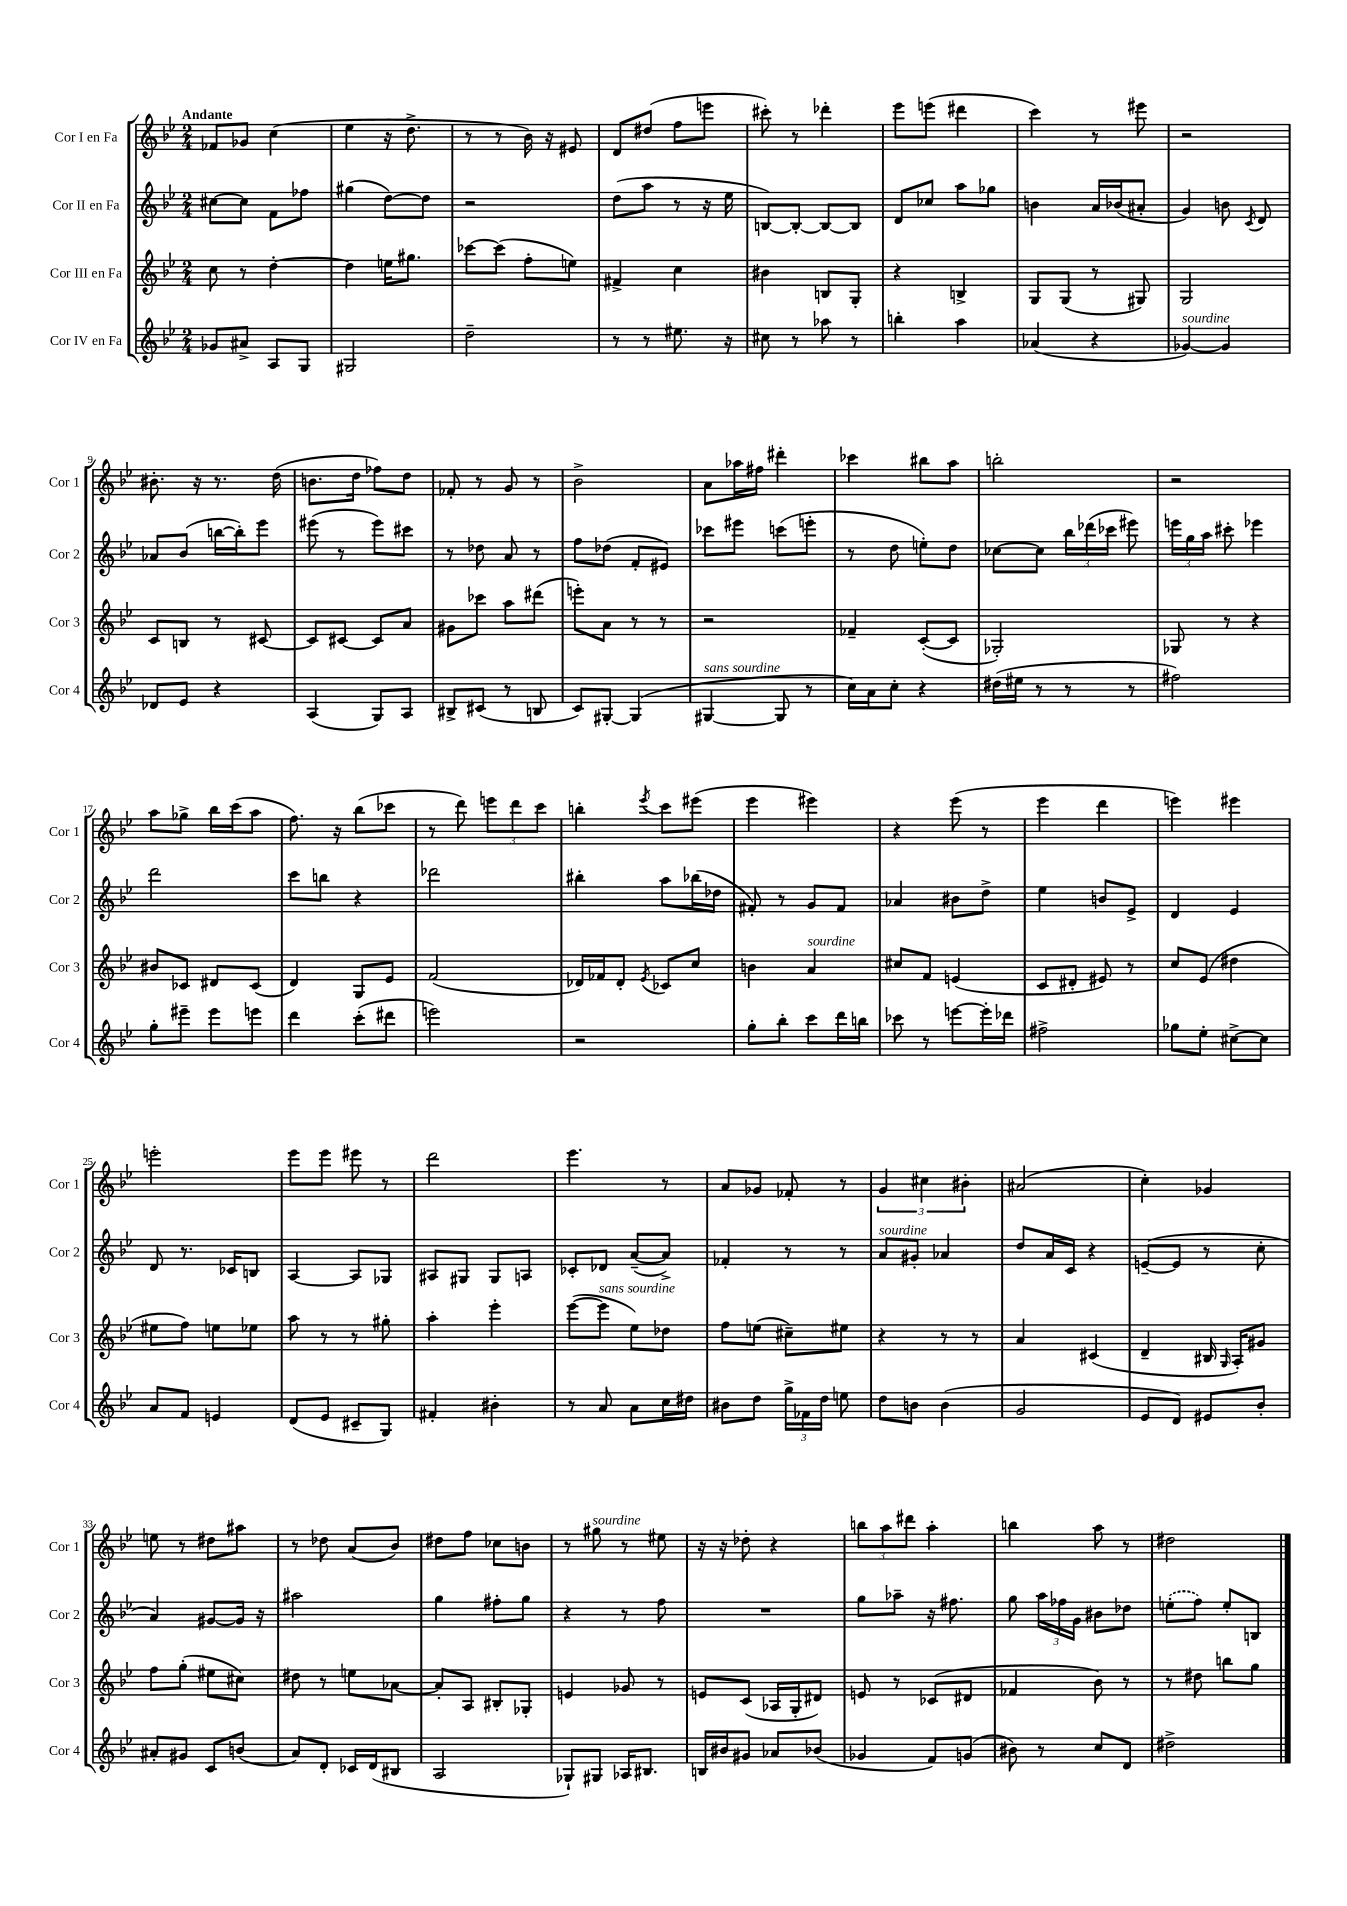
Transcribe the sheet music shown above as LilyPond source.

<<
\new StaffGroup <<
\new Staff = "s0" \with { instrumentName = "Cor I en Fa" shortInstrumentName = "Cor 1" } {
    \clef treble \key bes \major \numericTimeSignature \time 2/4 \tempo "Andante"
    \autoBeamOff fes'8[ ges'8] c''4( |
    ees''4 r16 d''8.-> |
    r8 r8 bes'16) r16 eis'8 |
    d'8[ dis''8]( f''8[ e'''8] |
    cis'''8-.) r8 des'''4-. |
    ees'''8[ e'''8]( dis'''4 |
    c'''4) r8 eis'''8 |
    r2 |
    bis'8.-. r16 r8. d''16( |
    b'8.[ d''16] fes''8[) d''8] |
    fes'8-. r8 g'8 r8 |
    bes'2-> |
    a'8[ aes''16 fis''16] dis'''4-. |
    ces'''4 bis''8[ a''8] |
    b''2-. |
    r2 |
    a''8[ ges''8]-> bes''16[ c'''16( a''8] |
    f''8.) r16 bes''8[( ces'''8] |
    r8 d'''8) \tuplet 3/2 { e'''8[ d'''8 c'''8] } |
    b''4-. \acciaccatura { ees'''8 } c'''8[ eis'''8]( |
    ees'''4 eis'''4) |
    r4 ees'''8( r8 |
    ees'''4 d'''4 |
    e'''4) eis'''4 |
    e'''2-. |
    ees'''8[ ees'''8] eis'''8 r8 |
    d'''2 |
    ees'''4. r8 |
    a'8[ ges'8] fes'8-. r8 |
    \tuplet 3/2 { g'4 cis''4 bis'4-. } |
    ais'2( |
    c''4-.) ges'4 |
    e''8 r8 dis''8[ ais''8] |
    r8 des''8 a'8[( bes'8]) |
    dis''8[ f''8] ces''8[ b'8] |
    r8 gis''8^\markup { \italic "sourdine" } r8 eis''8 |
    r16 r16 des''8-. r4 |
    \tuplet 3/2 { b''8[ a''8 dis'''8] } a''4-. |
    b''4 a''8 r8 |
    dis''2 \bar "|." |
}
\new Staff = "s1" \with { instrumentName = "Cor II en Fa" shortInstrumentName = "Cor 2" } {
    \clef treble \key bes \major \numericTimeSignature \time 2/4
    \autoBeamOff cis''8[~ cis''8] f'8[ fes''8] |
    gis''4( d''8[~) d''8] |
    r2 |
    d''8[( a''8] r8 r16 ees''16 |
    b8[~) b8]~-. b8[~ b8] |
    d'8[ ces''8] a''8[ ges''8] |
    b'4 a'16[ bes'16( ais'8]-. |
    g'4) b'8 \acciaccatura { c'8 } d'8 |
    aes'8[ bes'8]( b''16[~ b''16-.) ees'''8] |
    eis'''8( r8 eis'''8[) cis'''8] |
    r8 des''8 a'8 r8 |
    f''8[ des''8]( f'8[-. eis'8]) |
    ces'''8[ eis'''8] c'''8[( e'''8]-. |
    r8 d''8 e''8[-.) d''8] |
    ces''8[~ ces''8] \tuplet 3/2 { bes''16[ des'''16( ces'''16] } eis'''8) |
    \tuplet 3/2 { e'''16[ g''16 a''16] } cis'''8-. ees'''4 |
    d'''2 |
    c'''8[ b''8] r4 |
    des'''2 |
    bis''4-. a''8[ bes''16( des''16] |
    fis'8-.) r8 g'8[ fis'8] |
    aes'4 bis'8[ d''8]-> |
    ees''4 b'8[ ees'8]-> |
    d'4 ees'4 |
    d'8 r8. ces'16[ b8] |
    a4~ a8[ ges8] |
    ais8[ gis8] gis8[ a8] |
    ces'8[-. des'8] a'8[~--( a'8]->) |
    fes'4-. r8 r8 |
    a'8[^\markup { \italic "sourdine" } gis'8]-. aes'4 |
    d''8[ a'16 c'16] r4 |
    e'8[~--( e'8] r8 c''8-. |
    a'4) gis'8[~ gis'16] r16 |
    ais''2 |
    g''4 fis''8[-. g''8] |
    r4 r8 f''8 |
    R2 |
    g''8[ aes''8]-- r16 fis''8. |
    g''8 \tuplet 3/2 { a''16[ fes''16 g'16] } bis'8[ des''8] |
    \once \slurDashed e''8[-.( f''8]) e''8[-. b8] \bar "|." |
}
\new Staff = "s2" \with { instrumentName = "Cor III en Fa" shortInstrumentName = "Cor 3" } {
    \clef treble \key bes \major \numericTimeSignature \time 2/4
    \autoBeamOff c''8 r8 d''4~-. |
    d''4 e''16[ gis''8.] |
    ces'''8[~ ces'''8]( f''8[-. e''8]) |
    fis'4-> c''4 |
    bis'4 b8[ g8]-. |
    r4 b4-> |
    g8[ g8]( r8 gis8) |
    g2 |
    c'8[ b8] r8 cis'8~ |
    cis'8[ cis'8]~ cis'8[ a'8] |
    gis'8[ ces'''8] a''8[ dis'''8]( |
    e'''8[-.) a'8] r8 r8 |
    r2 |
    fes'4-- c'8[~-.( c'8] |
    ges2-.) |
    ges8 r8 r4 |
    bis'8[ ces'8] dis'8[ ces'8]( |
    d'4) g8[ ees'8] |
    f'2( |
    des'16[) fes'16 des'8]-. \acciaccatura { ees'8 } ces'8[ c''8] |
    b'4 a'4^\markup { \italic "sourdine" } |
    cis''8[ f'8] e'4( |
    c'8[ dis'8]-. eis'8) r8 |
    c''8[ ees'8]( dis''4 |
    eis''8[ f''8]) e''8[ ees''8] |
    a''8 r8 r8 gis''8-. |
    a''4-. ees'''4-. |
    ees'''8[~( ees'''8]^\markup { \italic "sans sourdine" } ees''8[) des''8] |
    f''8[ e''8]( cis''8[--) eis''8] |
    r4 r8 r8 |
    a'4 cis'4( |
    d'4-- bis16 \grace { g16 } a16[-.) gis'8] |
    f''8[ g''8]-.( eis''8[ cis''8]) |
    dis''8 r8 e''8[ aes'8]~ |
    aes'8[-. a8] bis8[-. ges8]-. |
    e'4 ges'8 r8 |
    e'8[ c'8]( aes16[ g16-. dis'8]) |
    e'8 r8 ces'8[( dis'8] |
    fes'4 bes'8) r8 |
    r8 dis''8 b''8[ g''8] \bar "|." |
}
\new Staff = "s3" \with { instrumentName = "Cor IV en Fa" shortInstrumentName = "Cor 4" } {
    \clef treble \key bes \major \numericTimeSignature \time 2/4
    \autoBeamOff ges'8[ ais'8]-> a8[ g8] |
    gis2 |
    d''2-- |
    r8 r8 eis''8. r16 |
    cis''8 r8 aes''8 r8 |
    b''4-. a''4 |
    aes'4( r4 |
    ges'4~^\markup { \italic "sourdine" }) ges'4 |
    des'8[ ees'8] r4 |
    a4( g8[) a8] |
    bis8[-> cis'8]( r8 b8 |
    c'8[) gis8]~-. gis4( |
    gis4~^\markup { \italic "sans sourdine" } gis8 r8 |
    c''16[) a'16 c''8]-. r4 |
    dis''16[( eis''16] r8 r8 r8 |
    fis''2) |
    g''8[-. eis'''8]-- eis'''8[ e'''8] |
    d'''4 c'''8[-.( dis'''8] |
    e'''2) |
    r2 |
    g''8[-. bes''8]-. c'''8[ d'''16 b''16] |
    ces'''8 r8 e'''8[~ e'''16-. des'''16] |
    fis''2-> |
    ges''8[ ees''8]-. cis''8[~-> cis''8] |
    a'8[ f'8] e'4 |
    d'8[( ees'8] cis'8[-- g8]) |
    fis'4-. bis'4-. |
    r8 a'8 a'8[ c''16 dis''16] |
    bis'8[ d''8] \tuplet 3/2 { g''16[-> fes'16 d''16] } e''8 |
    d''8[ b'8] b'4( |
    g'2 |
    ees'8[ d'8]) eis'8[ bes'8]-. |
    ais'8[-. gis'8] c'8[ b'8]( |
    a'8[) d'8]-. ces'16[ d'16( bis8] |
    a2 |
    ges8[-!) gis8] aes16[ bis8.] |
    b16[ bis'16 gis'8] aes'8[ bes'8]( |
    ges'4 f'8[) g'8]( |
    bis'8) r8 c''8[ d'8] |
    dis''2-> \bar "|." |
}
>>
>>
